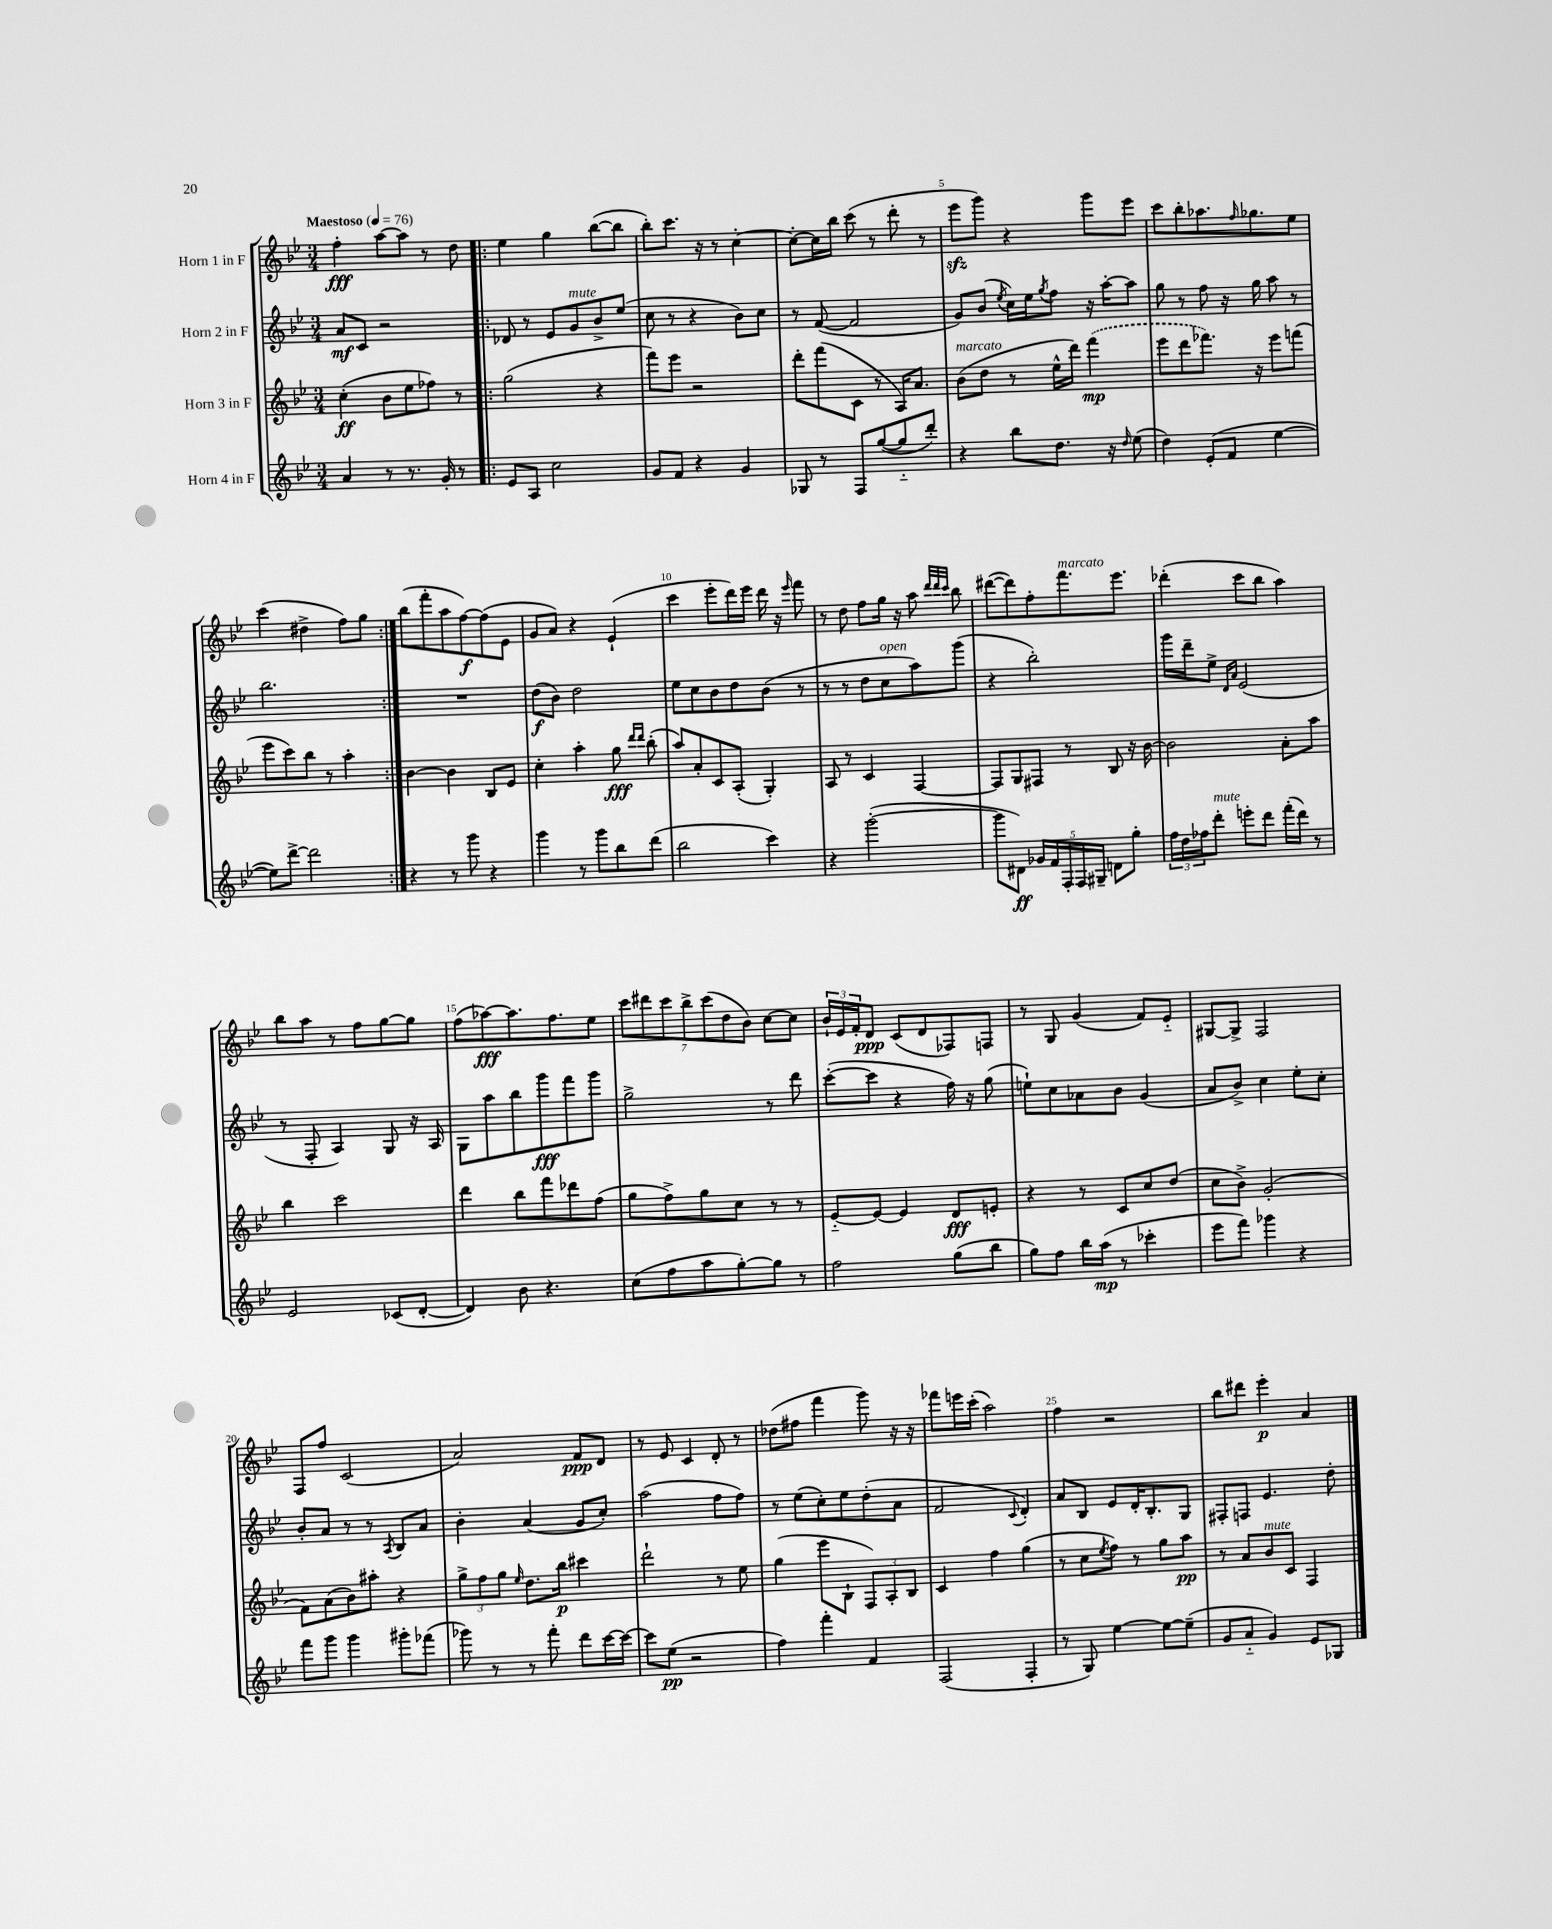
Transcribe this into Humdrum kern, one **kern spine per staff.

**kern	**kern	**kern	**kern
*staff4	*staff3	*staff2	*staff1
*clefG2	*clefG2	*clefG2	*clefG2
*k[b-e-]	*k[b-e-]	*k[b-e-]	*k[b-e-]
*M3/4	*M3/4	*M3/4	*M3/4
*MM76	*MM76	*MM76	*MM76
4a	(4cc'	8a	4ff'
.	.	8c	.
8r	8b-	2r	[8aa
8.r	8ee-	.	8aa]
.	8ff-)	.	8r
16g'	.	.	.
8r	8r	.	8dd
=!|:	=!|:	=!|:	=!|:
8e-	(2gg	8d-	4ee-
8A	.	8r	.
2cc	.	8e-	4gg
.	.	8g	.
.	4r	8b-^	([8bb-
.	.	(8ee-	8bb-]
=	=	=	=
8g	8fff)	8cc	8bb-')
8f	8eee-	8r	8.ccc
4r	2r	4r	.
.	.	.	16r
.	.	.	8r
4g	.	8b-)	[4cc'
.	.	8cc	.
=	=	=	=
8G-	8ddd'	8r	8cc'_
8r	(8fff	([8f	16cc]
.	.	.	16bb-
8F	8c	2f]	(8ccc
([8gg	8r	.	8r
8gg'~]	16A)	.	8ddd'
.	8.a	.	.
8ddd')	.	.	8r
=	=	=	=
4r	(8b-	8g)	8eee-
.	8dd	(8b-	8ggg)
.	.	8qee-	.
8bb-	8r	16cc)	4r
.	.	16ee-	.
.	.	8qgg	.
8.dd	16ee-^^	8ff	.
.	16ddd)	.	.
.	(4fff	16r	8ggg
16r	.	[16aa'	.
16qqdd	.	.	.
(8ee-	.	8aa]	8eee-
=	=	=	=
4dd)	8eee-	8gg	8ccc
.	8ddd	8r	8bb-'
(8e-'	8.fff-)	8ff	8.aa-
8f	.	16r	.
.	.	.	16qqff
.	16r	16gg	8.gg-
[4ee-	8eee-	8aa	.
.	(8fff	8r	8ee-
=	=	=	=
8ee-])	8eee-	2.bb-	(4ccc
[8ddd^	8ccc)	.	.
2ddd]	8bb-	.	4dd#^
.	8r	.	.
.	4aa'	.	8ff)
.	.	.	8gg
=:|!	=:|!	=:|!	=:|!
4r	[4b-	2.r	(8bb-
.	.	.	8fff'
8r	4b-]	.	8aa
8ggg	.	.	[8ff)
4r	8B-	.	(8ff]
.	8e-	.	8e-
=	=	=	=
4ggg	4cc'	(8dd	8g
.	.	8b-)	8a)
8r	4aa'	2dd	4r
8ggg	.	.	.
8bb-	8gg	.	(4e-`
.	16qqddd	.	.
.	16qqddd	.	.
(8ddd	(8bb-'	.	.
=	=	=	=
2bb-	8aa)	8ee-	4ccc
.	8a'	8cc	.
.	8c	8b-	8eee-'
.	(8A'	8dd	16ddd)
.	.	.	16eee-
4ccc)	4G')	(8b-	16ddd
.	.	.	16r
.	.	.	16qqeee-
.	.	8r	8fff
=	=	=	=
4r	8A	8r	8r
.	8r	8r	8dd
([2ggg'	4c	8dd	8ff
.	.	8cc	16gg
.	.	.	16r
.	[4F	8aa)	8aa
.	.	.	32qqddd
.	.	.	32qqddd
.	.	.	32qqccc
.	.	(8ggg	8bb-
=	=	=	=
8ggg]	8F]	4r	([8ddd#
8d#)	8G	.	8ddd#])
20g-	8F#	2bb-')	8ff'
20f	.	.	.
20F'	.	.	.
.	8r	.	8.fff
20F	.	.	.
20G#~	.	.	.
8d	8B-	.	.
.	.	.	8.eee-
8gg'	16r	.	.
.	[16b-	.	.
=	=	=	=
24ff	2b-]	16ggg	(4ddd-'
24dd	.	.	.
.	.	16ddd~	.
24ff-	.	.	.
8ddd'	.	8ee-^	.
.	.	16qqd	.
.	.	16qqa	.
8eee'	.	(2e-	8ccc
8ddd	.	.	8bb-
(16fff'	8a'	.	4aa)
16ddd)	.	.	.
8r	8aa	.	.
=	=	=	=
2e-	4bb-	8r	8bb-
.	.	8F'	8aa
.	2ccc	4A)	8r
.	.	.	8ff
(8c-	.	8G	[8gg
[8d'	.	16r	8gg]
.	.	16A	.
=	=	=	=
4d])	4ddd	8G	(8ff
.	.	8aa	[8aa-)
8b-	8bb-	8bb-	8.aa-]
4.r	8fff	8ggg	.
.	.	.	8.ff
.	8ddd-	8fff	.
.	(8ff	8ggg	8ee-
=	=	=	=
(8cc	8gg	2gg^	14ccc
.	.	.	14ddd#
8ff	8ff^)	.	.
.	.	.	14ccc
.	.	.	14bb-^
8aa	8gg	.	.
.	.	.	(14ccc
.	.	.	14dd
[8gg')	8cc	.	.
.	.	.	14b-)
8gg]	8r	8r	[8cc
8r	8r	8ddd	8cc]
=	=	=	=
2ff	[8e-'~	([8ccc'	24b-`
.	.	.	24e-
.	.	.	24f'
.	8e-_	8ccc]	8d
.	4e-]	4r	(8c
.	.	.	8d
(8gg	8d	16ff)	8F-)
.	.	16r	.
8bb-	8e'	(8gg	8F
=	=	=	=
8gg)	4r	8ee`)	8r
8ff	.	8cc	8G
16bb-	8r	8a-	(4g
(16aa	.	.	.
8r	8c	8b-	.
4ccc-'	8cc	(4g	8f)
.	(8dd	.	8e-'~
=	=	=	=
8eee-	8cc	8a	[8G#
8fff)	8b-^)	8b-^)	8G#^]
4ggg-	(2g'	4cc	2F
4r	.	8ee-'	.
.	.	8cc'	.
=	=	=	=
8fff	8f)	8b-'	8F
8ggg	(8a	8a	8ff
4ggg	8b-)	8r	(2c
.	8aa#'	8r	.
.	.	8qA	.
8ggg#'	4r	8B-	.
(8fff-	.	8a	.
=	=	=	=
8ggg-)	12gg^	4b-'	2a)
.	12ff	.	.
8r	.	.	.
.	12gg	.	.
.	16qqee-	.	.
8r	8.dd	(4a	.
8fff'	.	.	.
.	16bb-	.	.
8ddd	4ccc#	8g	8f
[16ccc	.	8cc')	8d
16ccc_	.	.	.
=	=	=	=
8ccc]	2ddd`	(2aa	8r
(8ee-	.	.	8e-
2r	.	.	4c
.	8r	8ff	8d'
.	8ee-	8ff)	8r
=	=	=	=
4ff)	(4gg	8r	(8dd-
.	.	(8ee-	8ff#
4fff'	8eee-	8cc')	4fff
.	8B-`	8ee-	.
4f	12F)	(8dd'	8ggg)
.	12A'	.	.
.	.	8a	16r
.	12B-	.	.
.	.	.	16r
=	=	=	=
(2F	4c	2f	8fff-
.	.	.	16eee
.	.	.	(16ccc'
.	4ff	.	2aa)
.	.	8qqc	.
4F'	(4gg	4d')	.
=	=	=	=
8r	8r	8a	4ff
8G)	8cc	8B-	.
.	8qee-	.	.
[4ee-	8ff)	8e-	2r
.	8r	16d'	.
.	.	8.B-'	.
8ee-_	8gg	.	.
(8ee-~]	8aa	8G	.
=	=	=	=
8g	8r	8F#'	8bb-
8a'~	8a	8F	8ddd#
4g)	8b-	4.e-	4eee-'
.	8c	.	.
8e-	4F	.	4a
8G-	.	8dd'	.
==	==	==	==
*-	*-	*-	*-
